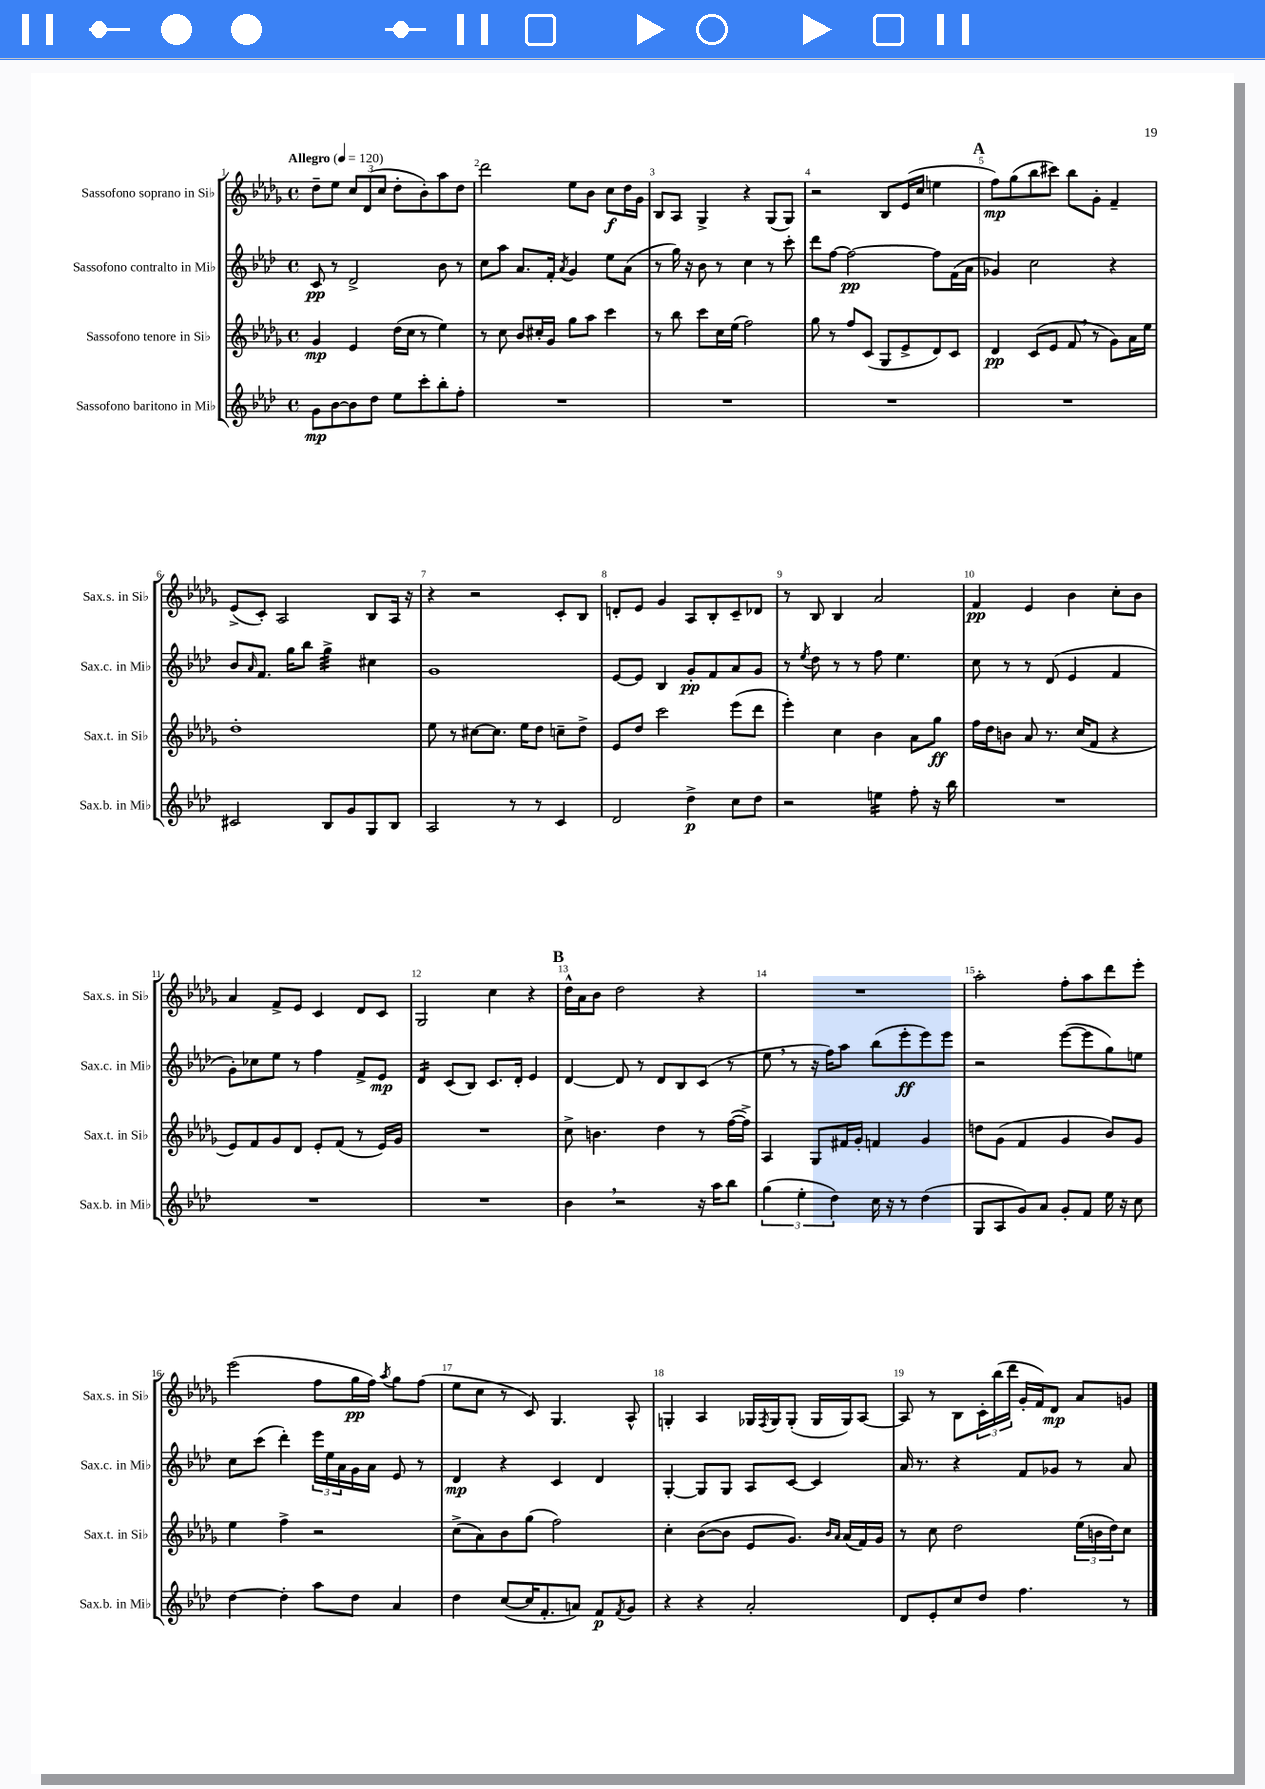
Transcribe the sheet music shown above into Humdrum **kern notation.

**kern	**kern	**kern	**kern
*staff4	*staff3	*staff2	*staff1
*clefG2	*clefG2	*clefG2	*clefG2
*k[b-e-a-d-]	*k[b-e-a-d-g-]	*k[b-e-a-d-]	*k[b-e-a-d-g-]
*M4/4	*M4/4	*M4/4	*M4/4
*met(c)	*met(c)	*met(c)	*met(c)
*MM120	*MM120	*MM120	*MM120
8g	4g-	8c	8dd-~
[8b-	.	8r	8ee-
8b-]	4e-	2d-^	12cc
.	.	.	(12d-
8dd-	.	.	.
.	.	.	12cc
8ee-	(16dd-	.	8dd-'
.	16cc	.	.
8ccc'	8r	.	8b-')
8bb-'	4ee-)	8b-	8aa-
8ff'	.	8r	8dd-
=	=	=	=
1r	8r	8cc	2ddd-
.	8cc	8aa-	.
.	8b-	8.a-	.
.	16cc#'	.	.
.	16g-	16f'	.
.	.	8qa-	.
.	8gg-	4g	8ee-
.	8aa-	.	8b-
.	4ccc	8ee-	8cc
.	.	(8a-	16dd-
.	.	.	16g-
=	=	=	=
1r	8r	8r	8B-
.	8bb-	16gg)	8A-
.	.	16r	.
.	8ccc	8b-	4G-^
.	16cc	8r	.
.	(16ee-	.	.
.	2ff)	4cc	4r
.	.	8r	(8G-
.	.	8ccc'	8G-)
=	=	=	=
1r	8gg-	8ddd-	2r
.	8r	[8ff	.
.	8ff	2ff_	.
.	(8c	.	.
.	8G-	.	8B-
.	8e-^	.	(16e-
.	.	.	16cc
.	8d-)	8ff]	4ee
.	8c	(16f	.
.	.	16a-	.
=	=	=	=
1r	4d-	4g-)	8ff)
.	.	.	(8gg-
.	(8c	2cc	8bb-
.	8e-	.	8ccc#)
.	8f	.	8bb-
.	8r	.	8g-'
.	8g-)	4r	4f~
.	16a-	.	.
.	16ee-	.	.
=	=	=	=
2c#	1dd-'	8b-	(8e-^
.	.	16qqa-	.
.	.	8.f	8c')
.	.	.	2A-
.	.	16gg	.
.	.	8bb-	.
8B-	.	4gg^	.
8g	.	.	.
8G	.	4cc#	8B-
8B-	.	.	16A-
.	.	.	16r
=	=	=	=
2A-	8ee-	1g	4r
.	8r	.	.
.	[8cc#	.	2r
.	8.cc#]	.	.
8r	.	.	.
.	16ee-	.	.
8r	8dd-	.	.
4c	8cc~	.	8c'
.	8dd-^	.	8B-
=	=	=	=
2d-	8e-	[8e-	8d'
.	8dd-	8e-]	8e-
.	2ccc	4B-	4g-
4dd-^	.	8g'	8A-
.	.	8f	8B-'
8cc	(8eee-	8a-	8c~
8dd-	8ddd-	8g	8d-
=	=	=	=
2r	4eee-')	8r	8r
.	.	8qee-	.
.	.	8dd-	8B-
.	4cc	8r	4B-
.	.	8r	.
4ee	4b-	8ff	2a-
.	.	4.ee-	.
8ff'	8a-	.	.
16r	8gg-	.	.
16bb-	.	.	.
=	=	=	=
1r	16ff	8cc	4f
.	16dd-	.	.
.	8b	8r	.
.	8a-	8r	4e-
.	8.r	(8d-	.
.	.	4e-	4b-
.	(16cc	.	.
.	8f	.	.
.	4r	4f	8cc'
.	.	.	8b-
=	=	=	=
1r	8e-)	8g')	4a-
.	8f	8cc-	.
.	8g-	8ee-	8f^
.	8d-	8r	8e-
.	8e-'	4ff	4c
.	(8f	.	.
.	8r	8f^	8d-
.	16e-)	8e-	8c
.	16g-	.	.
=	=	=	=
1r	1r	4d-	2G-
.	.	(8c	.
.	.	8B-)	.
.	.	8.c	4cc
.	.	16d-'	.
.	.	4e-	4r
=	=	=	=
4b-	8cc^	[4d-	16dd-^^
.	.	.	16a-
.	4.b	.	8b-
2r	.	8d-]	2dd-
.	.	8r	.
.	4dd-	8d-	.
.	.	8B-	.
16r	8r	(8c	4r
16aa-	.	.	.
8bb-	([16ff	8r	.
.	16ff^])	.	.
=	=	=	=
(6gg	4A-	8ee-	1r
.	.	8r	.
6ee-'	.	.	.
.	8G-	16r	.
.	.	16ff)	.
6dd-)	.	.	.
.	16f#	8aa-	.
.	16g-'	.	.
16cc	4f	(8bb-	.
16r	.	.	.
8r	.	8eee-'	.
(4dd-	4g-	8eee-)	.
.	.	8eee-	.
=	=	=	=
8G	8dd	2r	2aa-'
8A-	(8g-	.	.
8g)	4f	.	.
8a-	.	.	.
8g'	4g-	([8eee-	8ff'
8f	.	8eee-]	8aa-
16ee-	8b-)	8gg)	8ddd-
16r	.	.	.
8cc	8g-	8ee	8eee-'
=	=	=	=
[4dd-	4ee-	8cc	(2eee-
.	.	(8ccc	.
4dd-']	4ff^	4ddd-')	.
8aa-	2r	24eee-	8ff
.	.	24ee-	.
.	.	24a-	.
8dd-	.	16g	16gg-
.	.	16a-	16ff)
.	.	.	8qaa-
4a-	.	8e-	8gg-
.	.	8r	(8ff
=	=	=	=
4dd-	(8cc^	4d-	8ee-
.	8a-)	.	8cc
([8cc	8b-	4r	8r
16cc]	(8gg-	.	8c)
8.f'	.	.	.
.	2ff)	4c	4.G-
8a)	.	.	.
8f	.	4d-	.
8qf	.	.	.
8g	.	.	8A-^^
=	=	=	=
4r	4cc'	[4G'	4G'
4r	([8b-	8G]	4A-
.	8b-]	8G	.
2a-'	8e-	8A-	16G-
.	.	.	8qF
.	.	.	16G-
.	8.g-)	[8c	(8G-'
.	.	4c]	16G-
.	16qqb-	.	.
.	16qqa-	.	.
.	(16a-	.	16G-)
.	16f)	.	[8A-
.	16g-	.	.
=	=	=	=
8d-	8r	16a-	8A-]
.	.	8.r	.
8e-'	8cc	.	8r
8cc	2dd-	4r	8B-
8dd-	.	.	24c'
.	.	.	(24bb-
.	.	.	24ddd-
4.ff	.	8f	16g-'
.	.	.	16f)
.	.	8g-	8d-
.	(24ee-	8r	8a-
.	24b	.	.
.	24dd-)	.	.
8r	8cc	8a-	8g
==	==	==	==
*-	*-	*-	*-
